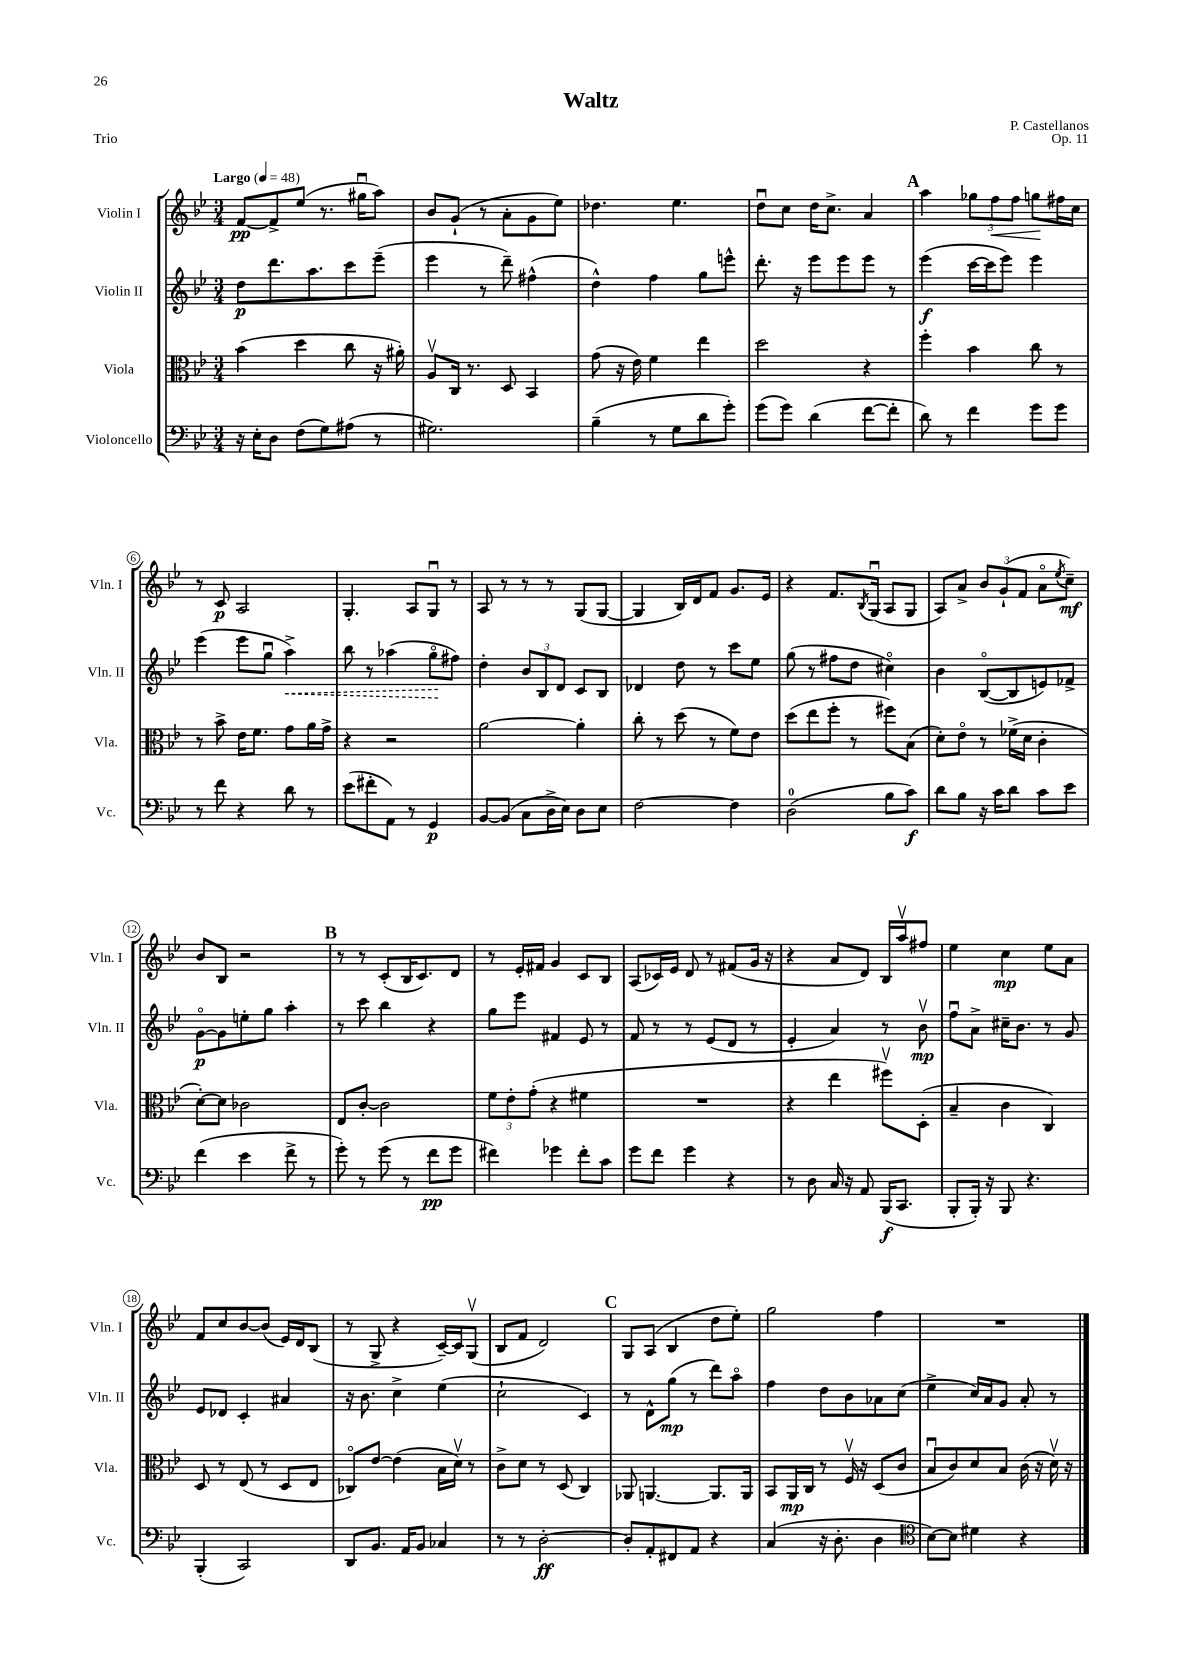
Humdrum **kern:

**kern	**kern	**kern	**kern
*staff4	*staff3	*staff2	*staff1
*clefF4	*clefC3	*clefG2	*clefG2
*k[b-e-]	*k[b-e-]	*k[b-e-]	*k[b-e-]
*M3/4	*M3/4	*M3/4	*M3/4
*MM48	*MM48	*MM48	*MM48
16r	(4b-	8dd	[8f
16E-'	.	.	.
8D	.	8.ddd	8f^]
(8F	4dd	.	(8ee-
.	.	8.aa	.
8G)	.	.	8.r
(8A#	8cc	8ccc	.
.	.	.	16gg#u
8r	16r	(8eee-~	8aa)
.	16a#')	.	.
=	=	=	=
2.G#)	8Av	4eee-	8b-
.	16C	.	(8g`
.	8.r	.	.
.	.	8r	8r
.	8D	8ddd~)	8a'
.	4BB-	(4ff#^^	8g
.	.	.	8ee-)
=	=	=	=
(4B-~	(8g	4dd^^)	4.dd-
.	16r	.	.
.	16e-)	.	.
8r	4f	4ff	.
8G	.	.	4.ee-
8d	4ee-	8gg	.
8g')	.	8eee^^	.
=	=	=	=
(8g	2dd	8.ddd'	8ddu
8g)	.	.	8cc
.	.	16r	.
(4d	.	8eee-	16dd
.	.	.	8.cc^
.	.	8eee-	.
[8f	4r	8eee-	4a
8f']	.	8r	.
=	=	=	=
8d)	4ff'	(4eee-	4aa
8r	.	.	.
4f	4b-	[16ccc	12gg-
.	.	16ccc]	.
.	.	.	12ff
.	.	8eee-)	.
.	.	.	12ff
8g	8cc	4eee-	8gg
8g	8r	.	16ff#
.	.	.	16cc
=	=	=	=
8r	8r	(4eee-	8r
8f	8b-^	.	8c
4r	16e-	8eee-	2A
.	8.f	.	.
.	.	8ggu	.
8d	8g	4aa^)	.
8r	16a	.	.
.	16g^	.	.
=	=	=	=
(8e-	4r	8bb-	4.G'
8f#'	.	8r	.
8AA)	2r	(4aa-	.
8r	.	.	8A
4GG	.	8ggo	8Gu
.	.	8ff#)	8r
=	=	=	=
[8BB-	[2a	4dd'	8A
(8BB-]	.	.	8r
8C	.	12b-	8r
.	.	12B-	.
16D^	.	.	8r
.	.	12d	.
16E-)	.	.	.
8D	4a']	8c	(8G
8E-	.	8B-	[8G
=	=	=	=
[2F	8cc'	4d-	4G]
.	8r	.	.
.	(8dd	8dd	16B-)
.	.	.	16d
.	8r	8r	8f
4F]	8f)	8ccc	8.g
.	8e-	8ee-	.
.	.	.	16e-
=	=	=	=
(2D	(8dd	(8gg	4r
.	8ee-	8r	.
.	8ff'	8ff#	8.f
.	8r	8dd	.
.	.	.	8qB-
.	.	.	(16Gu
8B-	8ff#)	4cc#o)	8A
8c)	(8B-	.	8G
=	=	=	=
8d	8d')	4b-	8A)
8B-	8e-o	.	8a^
16r	8r	([8B-o	12b-
16c	.	.	.
.	.	.	(12g`
8d	(16f-^	8B-]	.
.	.	.	12f
.	16d	.	.
8c	4c'	8e)	8ao
.	.	.	8qee-
8e-	.	8f-^	8cc~)
=	=	=	=
(4f	[8d')	[8go	8b-
.	8d]	8g]	8B-
4e-	2c-	8ee'	2r
.	.	8gg	.
8f^	.	4aa'	.
8r	.	.	.
=	=	=	=
8g')	8E-	8r	8r
8r	[8c'	8ccc	8r
(8g	2c]	4bb-	(8c'
8r	.	.	16B-
.	.	.	8.c)
8f	.	4r	.
8g	.	.	8d
=	=	=	=
4f#)	12f	8gg	8r
.	12e-'	.	.
.	.	8eee-	16e-'
.	(12g'	.	.
.	.	.	16f#
4g-	4r	4f#	4g
8f#'	4f#	8e-	8c
8c	.	8r	8B-
=	=	=	=
8g	2.r	8f	(8A
8f	.	8r	16c-)
.	.	.	16e-
4g	.	8r	8d
.	.	(8e-	8r
4r	.	8d	(8f#
.	.	8r	16g
.	.	.	16r
=	=	=	=
8r	4r	4e-'	4r
8D	.	.	.
16C	4ee-	4a)	8a
16r	.	.	.
8AA	.	.	8d)
(16BBB-	8ff#v)	8r	16B-
8.CC	.	.	16aav
.	(8D'	8b-v	8ff#
=	=	=	=
8BBB-'	4B-~	8ffu	4ee-
16BBB-')	.	8a^	.
16r	.	.	.
8BBB-	4c	16cc#~	4cc
.	.	8.b-	.
4.r	.	.	.
.	4C)	8r	8ee-
.	.	8g	8a
=	=	=	=
(4BBB-'	8D	8e-	8f
.	8r	8d-	8cc
2CC)	(8E-	4c'	[8b-
.	8r	.	(8b-]
.	8D	4a#	16e-)
.	.	.	16d
.	8E-	.	(8B-
=	=	=	=
8DD	8C-o)	16r	8r
.	.	8.b-	.
8.BB-	[8e-	.	8G^
.	(4e-]	4cc^	4r
16AA	.	.	.
8BB-	.	.	.
4C-	16B-	(4ee-	[16c~)
.	16dv)	.	16c]
.	8r	.	(8Gv
=	=	=	=
8r	8c^	2cc`	8B-
8r	8d	.	8f
[2D'	8r	.	2d)
.	(8D	.	.
.	4C)	4c)	.
=	=	=	=
8D']	8AA-	8r	8G
8AA'	[4.AA	8d^^	(8A
8FF#	.	(8gg	4B-
8AA	.	8r	.
4r	8.AA]	8ddd)	8dd
.	.	8aao	8ee-')
.	16AA	.	.
=	=	=	=
(4C	8BB-	4ff	2gg
.	16AA	.	.
.	16C	.	.
16r	8r	8dd	.
8.D'	.	.	.
.	16Fv	8b-	.
.	16r	.	.
4D	(8D	8a-	4ff
.	8c	(8cc	.
=	=	=	=
*clefC4	*	*	*
[8B-)	8B-u	4ee-^	2.r
8B-]	8c)	.	.
4d#	8d	16cc)	.
.	.	16a	.
.	8B-	8g	.
4r	(16c	8a'	.
.	16r	.	.
.	16dv)	8r	.
.	16r	.	.
==	==	==	==
*-	*-	*-	*-
